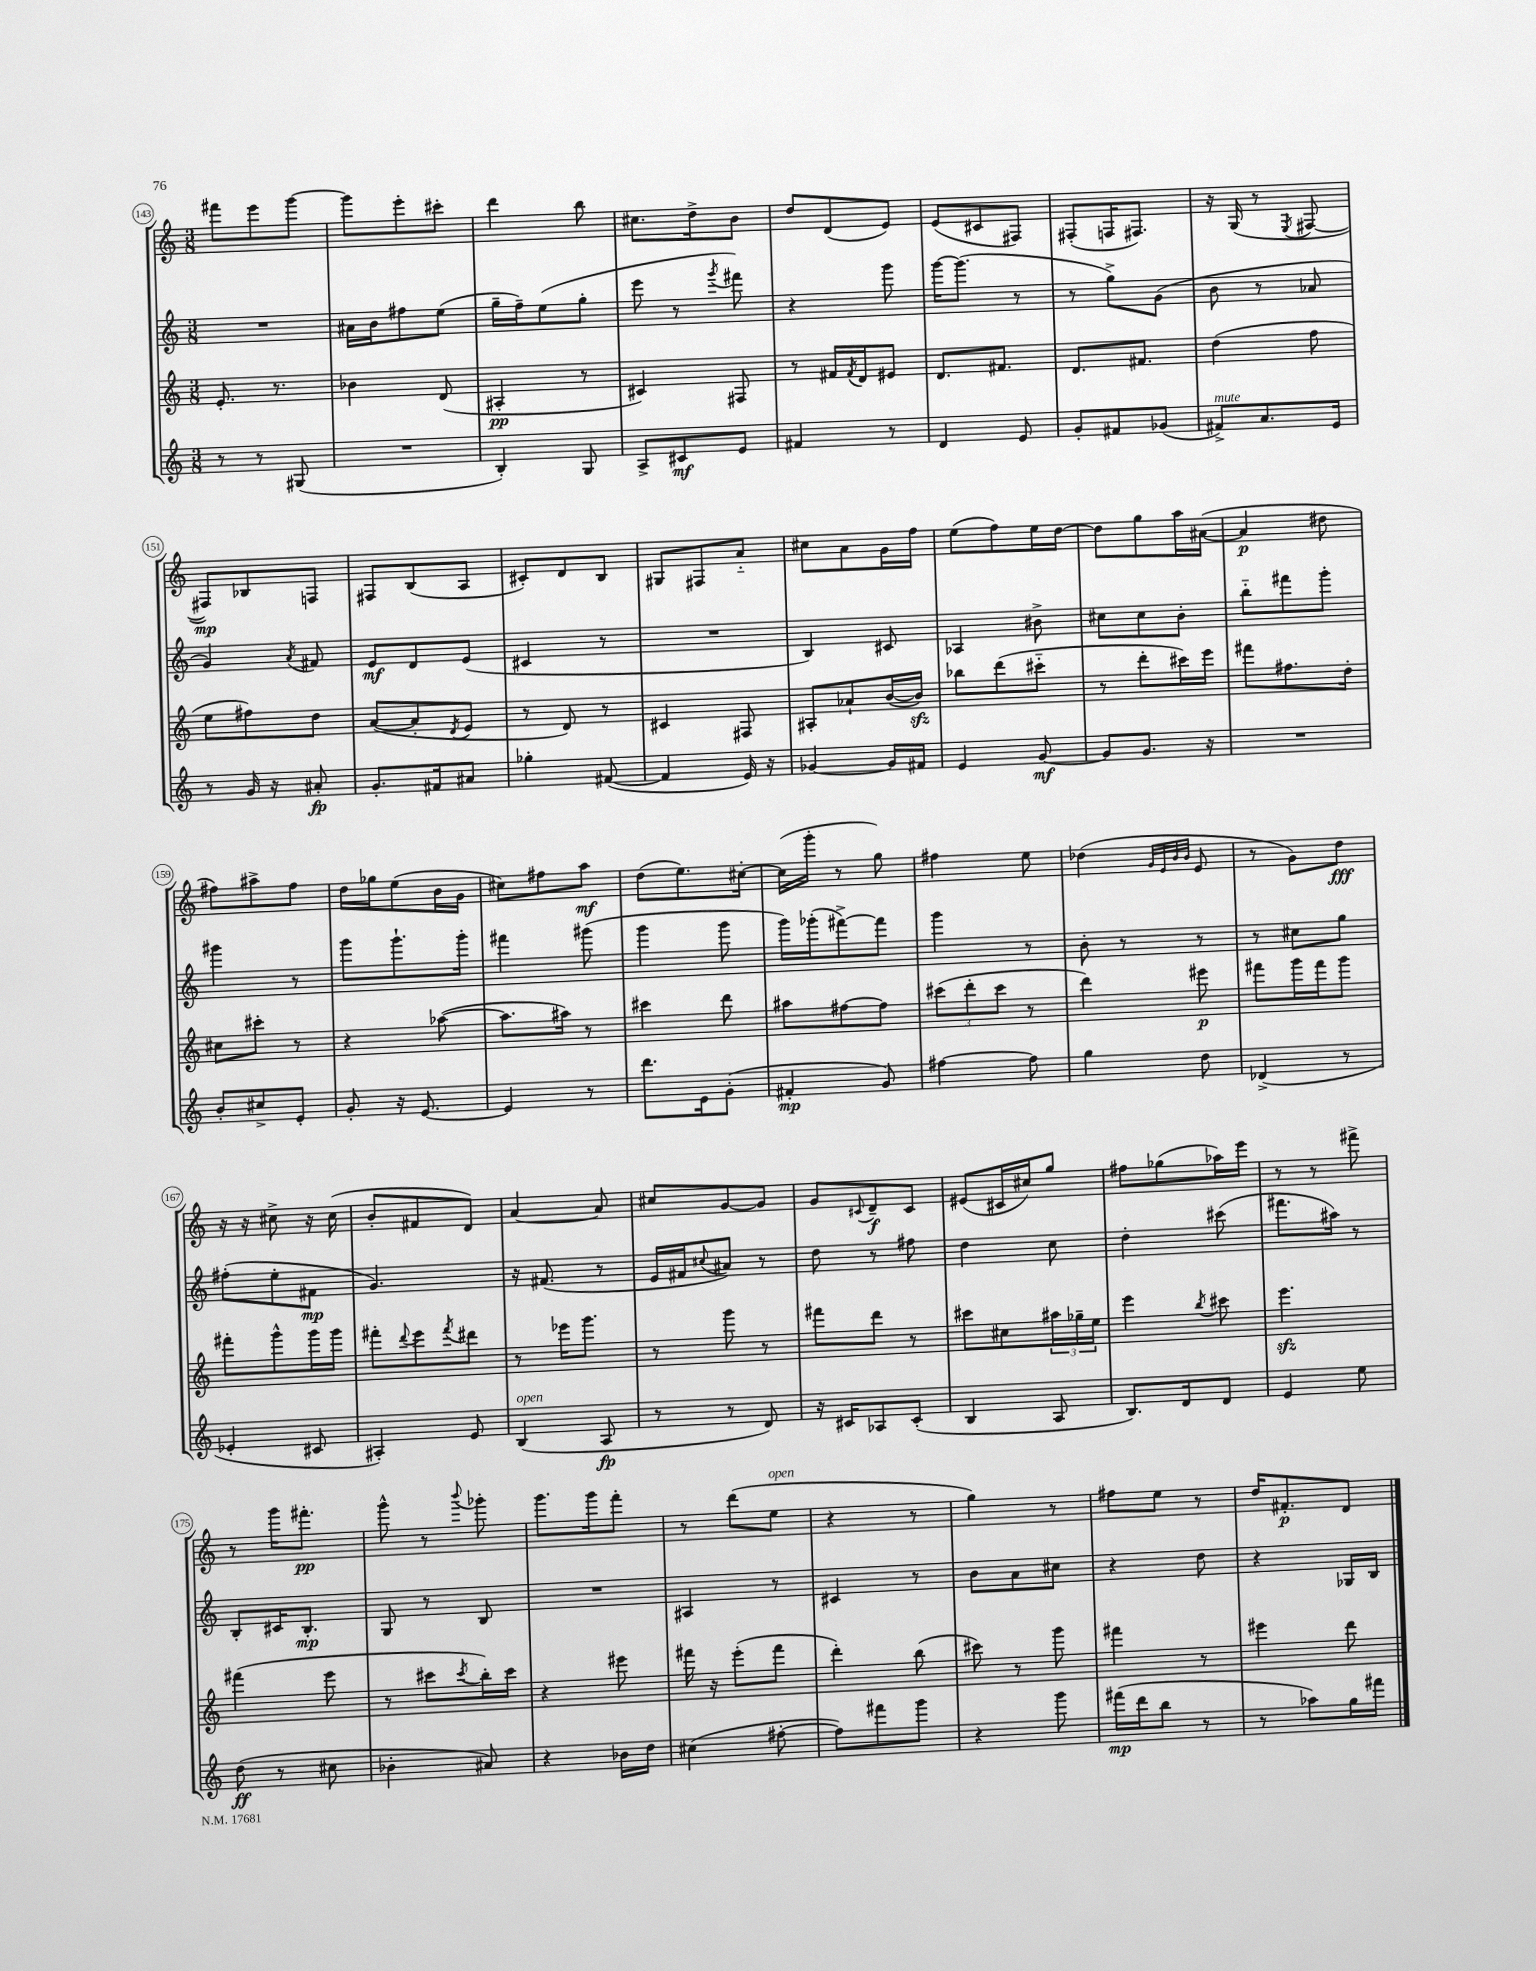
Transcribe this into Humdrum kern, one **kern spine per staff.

**kern	**kern	**kern	**kern
*staff4	*staff3	*staff2	*staff1
*clefG2	*clefG2	*clefG2	*clefG2
*k[]	*k[]	*k[]	*k[]
*M3/8	*M3/8	*M3/8	*M3/8
8r	8.e'/	4.r	8fff#\L
8r	.	.	8eee\
.	8.r	.	.
(8G#/	.	.	[8ggg\J
=	=	=	=
4.r	4b-\	16a#\LL	8ggg\]L
.	.	16b\J	.
.	.	8ff#\	8eee'\
.	(8d/	(8ee\J	8ccc#'\J
=	=	=	=
4B'/)	4A#'/	16gg~\LL	4ddd\
.	.	16ff~\J)	.
.	.	(8ee\	.
8G/	8r	8gg'\J	8bb\
=	=	=	=
8A^/L	4c#/)	8eee\	8.cc#\L
8c#/	.	8r	.
.	.	.	16dd^\k
.	.	8qggg/	.
8e/J	8F#/	8fff#\)	8b\J
=	=	=	=
4f#/	8r	4r	8dd/L
.	16f#/LL	.	(8d/
.	8qf#/	.	.
.	16d/J	.	.
8r	8e#/J	8ggg\	8e/J)
=	=	=	=
4d/	8.d/L	[16ggg\LK	(8e/L
.	.	(8.ggg\]J	.
.	.	.	8c#/
.	8.f#/J	.	.
8e/	.	8r	8F#/J)
=	=	=	=
8g'/L	8.d/L	8r	(8F#'/L
8f#/	.	8gg^\L)	16F/K
.	8.f#/J	.	8.F#/J)
(8g-/J	.	(8g\J	.
=	=	=	=
8f#^/L)	(4dd\	8b\	16r
.	.	.	(16G/
8.a/	.	8r	8r
.	.	.	8qE/
.	8ff\	8a-/	[8F#/
16e/Jk	.	.	.
=	=	=	=
8r	8ee\L	4g/)	8F#/]L)
16g/	8ff#\)	.	8B-/
16r	.	.	.
.	.	8qa/	.
8a#'/	8dd\J	8f#/	8F/J
=	=	=	=
8.g'/L	([8a/L	8e/L	8F#/L
.	8a'/]	8d/	(8B/
16f#/k	.	.	.
.	8qd/	.	.
8a#/J	8e/J	(8e/J	8A/J
=	=	=	=
4gg-'\	8r	4c#/	8c#'/L)
.	8d/)	.	8d/
([8f#/	8r	8r	8B/J
=	=	=	=
4f#/]	4c#/	4.r	8G#/L
.	.	.	8F#/
16e/)	8F#/	.	8a'~/J
16r	.	.	.
=	=	=	=
[4g-/	8A#'/L	4B/)	8cc#\L
.	8a-`/	.	8a\
16g-/]LL	([16b/L	8c#/	16g\L
16f#/JJ	16b/]JJ)	.	16ff\JJ
=	=	=	=
4e/	8bb-\L	4A-/	(8ee\L
.	(8ddd\	.	8ff\)
[8g/	8ccc#'~\J	8b#^\	16ee\L
.	.	.	[16dd\JJ
=	=	=	=
8g/]L	8r	8cc#\L	8dd\]L
8.g/J	8ddd'\L	8cc#\	8gg\
.	16ccc#\L)	8b'\J	16aa\L
16r	16eee\JJ	.	([16a#\JJ
=	=	=	=
4.r	8fff#\L	8bb'~\L	4a#/]
.	8.ff#\	8fff#\	.
.	.	8ggg'\J	8dd#\
.	16dd'\Jk	.	.
=	=	=	=
8b'/L	8cc#\L	4ggg#\	8ff#\L)
8cc#^/	8ccc#'\J	.	8aa#^\
8e'/J	8r	8r	8ff#\J
=	=	=	=
8g'/	4r	8ggg\L	16dd\LL
.	.	.	16gg-\J
16r	.	8.ggg`\	(8ee\
[8.e/	.	.	.
.	([8aa-\	.	16b\L
.	.	16ggg'\Jk	16g\JJ
=	=	=	=
4e/]	8.aa-\]L	4fff#\	8cc#\L)
.	.	.	8ff#\
.	16aa#\Jk)	.	.
8r	8r	(8ggg#\	8aa\J
=	=	=	=
8.ddd\L	4ccc#\	4ggg\	(8dd\L
.	.	.	8.ee\)
16e\k	.	.	.
(8g'\J	8ddd\	8ggg\	.
.	.	.	[16cc#'\Jk
=	=	=	=
4f#'/	8aa#\L	16ggg\LL)	(16cc#\]LL
.	.	(16ggg-'\J	16ggg'\JJ
.	[8ff#\	[8fff#^\)	8r
8g/)	8ff#\]J	8fff#\]J	8gg\)
=	=	=	=
[4ff#\	(12ccc#\L	4ggg\	4ff#\
.	12ddd'\	.	.
.	12ccc#\J	.	.
8ff#\]	8r	8r	8ee\
=	=	=	=
4gg\	4ddd\)	8b'\	(4dd-\
.	.	8r	.
.	.	.	32qqg/LLL
.	.	.	32qqe/
.	.	.	32qqb/
.	.	.	32qqb/JJJ
8dd\	8eee#\	8r	8e/
=	=	=	=
(4d-^/	8fff#\L	8r	8r
.	16ggg\L	8cc#\L	8g\L)
.	16fff#\J	.	.
8r	8ggg\J	8gg\J	8dd\J
=	=	=	=
4e-'/	8fff#'\L	(8ff#'\L	16r
.	.	.	16r
.	8ggg^^\	8ee'\	8cc#^\
8c#/	16ggg\L	8f#\J	16r
.	16ggg\JJ	.	(16cc#\
=	=	=	=
4A#'/)	8fff#'\L	4.g/)	8b'/L
.	8qqddd/	.	.
.	8eee\	.	8f#/
.	8qfff#/	.	.
8e/	8ddd#\J	.	8d/J)
=	=	=	=
(4B/	8r	16r	[4a/
.	.	(8.f#/	.
.	16eee-\LK	.	.
.	8.ggg\J	.	.
8A/	.	8r	8a/]
=	=	=	=
8r	8r	16e/LL	8cc#/L
.	.	16f#/J	.
.	.	8qqcc#/	.
8r	8ggg\	8a#/J)	[8g/
8d/)	8r	8r	8g/]J
=	=	=	=
16r	8fff#\L	8dd\	8g/L
16c#/LK	.	.	.
.	.	.	8qqc#/
8A-/	8ddd\J	8r	8d~/
(8c#'/J	8r	8ff#\	8c#/J
=	=	=	=
4B/	8ccc#\L	4dd\	(8e#/L
.	8cc#\	.	16c#/L
.	.	.	16cc#/J)
8A/	24aa#\L	8cc\	8gg/J
.	24gg-~\	.	.
.	24ee\JJ	.	.
=	=	=	=
8.B/L)	4eee\	4dd'\	8ff#\L
.	.	.	(8gg-\
16d/k	.	.	.
.	8qbb/	.	.
8d/J	8ccc#\	(8ccc#\	16aa-\L)
.	.	.	16eee\JJ
=	=	=	=
4e/	4.eee\	8.fff#\L	8r
.	.	.	8r
.	.	16aa#\Jk)	.
8ee\	.	8r	8fff#^\
=	=	=	=
(8dd\	(4fff#\	8B'/L	8r
8r	.	16c#/K	16ggg\LK
.	.	8.B'/J	8.fff#'\J
8cc#\	8eee\	.	.
=	=	=	=
4b-'\	8r	8G/	8ggg^^\
.	8ccc#\L	8r	8r
.	8qccc#/	.	8qqbbb/
8a#/)	16bb'\L)	8B/	8ggg-'\
.	16ccc#\JJ	.	.
=	=	=	=
4r	4r	4.r	8.ggg\L
.	.	.	16ggg\k
16b-\LL	8eee#\	.	8fff'\J
16dd\JJ	.	.	.
=	=	=	=
(4cc#\	16fff#\	4A#/	8r
.	16r	.	.
.	(8eee'\L	.	(8ddd\L
[8ff#'\	8fff#\J	8r	8ee\J
=	=	=	=
8ff#\]L)	4ddd'\)	4c#/	4r
8fff#\	.	.	.
8ggg\J	(8bb\	8r	8r
=	=	=	=
4r	8ccc#\)	8b\L	4gg\)
.	8r	8a\	.
8ggg\	8ggg\	8cc#\J	8r
=	=	=	=
(16fff#\LL	4fff#\	4r	8ff#\L
16ddd\J	.	.	.
8bb\J	.	.	8ee\J
8r	8r	8dd\	8r
=	=	=	=
8r	4eee#\	4r	16dd/LK
.	.	.	8.f#'/
8aa-\L)	.	.	.
16gg\L	8ddd\	16G-/LL	8d/J
16fff#\JJ	.	16B/JJ	.
==	==	==	==
*-	*-	*-	*-
